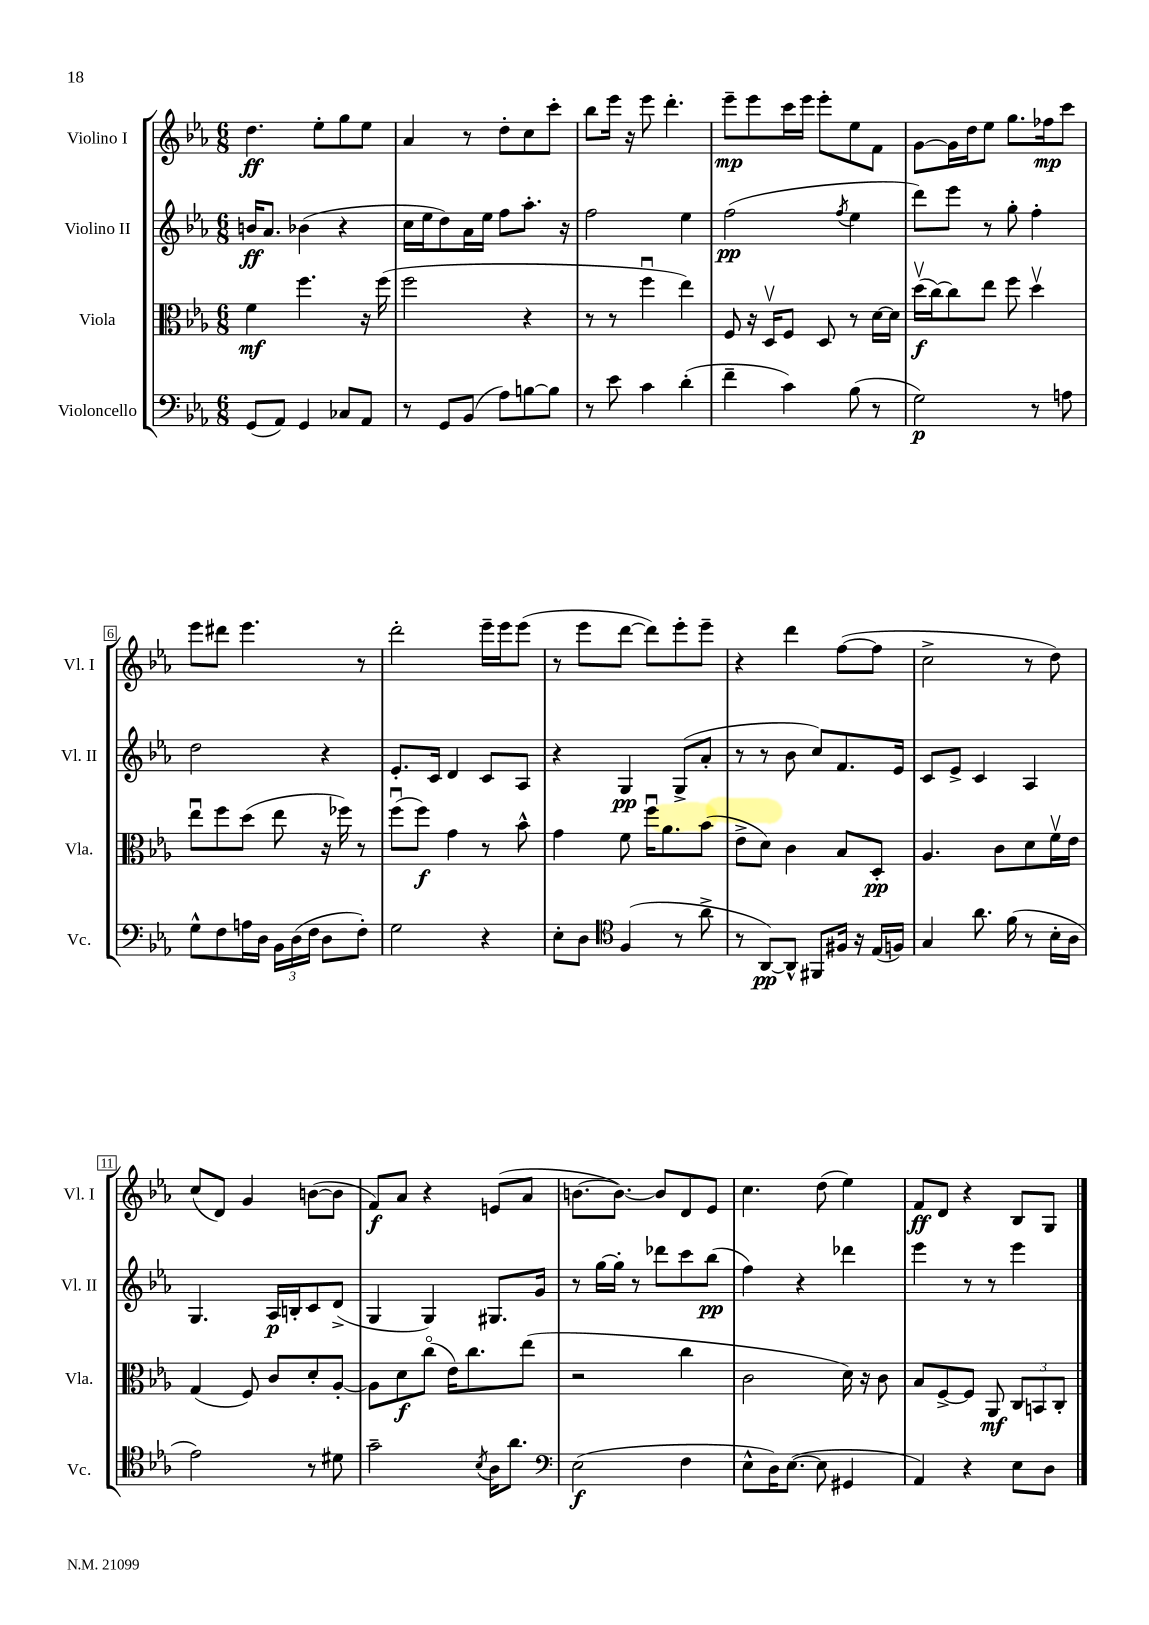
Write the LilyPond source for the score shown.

<<
\new StaffGroup <<
\new Staff = "s0" \with { instrumentName = "Violino I" shortInstrumentName = "Vl. I" } {
    \clef treble \key ees \major \numericTimeSignature \time 6/8
    \autoBeamOff d''4.\ff ees''8[-. g''8 ees''8] |
    aes'4 r8 d''8[-. c''8 c'''8]-. |
    bes''8[ ees'''16] r16 ees'''8 d'''4.-. |
    ees'''8[--\mp ees'''8 c'''16 ees'''16] ees'''8[-. ees''8 f'8] |
    g'8[~ g'16 d''16 ees''8] g''8.[ fes''16\mp c'''8] |
    ees'''8[ dis'''8] ees'''4. r8 |
    d'''2-. ees'''16[-- ees'''16 ees'''8]( |
    r8 ees'''8[ d'''8]~ d'''8[) ees'''8-. ees'''8]-- |
    r4 d'''4 f''8[~( f''8] |
    c''2-> r8 d''8) |
    c''8[( d'8]) g'4 b'8[~( b'8] |
    f'8[\f) aes'8] r4 e'8[( aes'8] |
    b'8.[~ b'8.]~) b'8[ d'8 ees'8] |
    c''4. d''8( ees''4) |
    f'8[\ff d'8] r4 bes8[ g8] \bar "|." |
}
\new Staff = "s1" \with { instrumentName = "Violino II" shortInstrumentName = "Vl. II" } {
    \clef treble \key ees \major \numericTimeSignature \time 6/8
    \autoBeamOff b'16[\ff aes'8.] bes'4( r4 |
    c''16[ ees''16 d''8) aes'16 ees''16] f''8[ aes''8.]-. r16 |
    f''2 ees''4 |
    f''2\pp( \acciaccatura { f''8 } ees''4 |
    d'''8[) ees'''8] r8 g''8-. f''4-. |
    d''2 r4 |
    ees'8.[-. c'16] d'4 c'8[ aes8] |
    r4 g4\pp g8[->( aes'8]-. |
    r8 r8 bes'8 c''8[) f'8. ees'16] |
    c'8[ ees'8]-> c'4 aes4 |
    g4. aes16[\p b16-. c'8 d'8]->( |
    g4 g4) gis8.[ g'16] |
    r8 g''16[~ g''16]-. r8 des'''8[ c'''8 bes''8]\pp( |
    f''4) r4 des'''4 |
    ees'''4 r8 r8 ees'''4 \bar "|." |
}
\new Staff = "s2" \with { instrumentName = "Viola" shortInstrumentName = "Vla." } {
    \clef alto \key ees \major \numericTimeSignature \time 6/8
    \autoBeamOff f'4\mf f''4. r16 f''16( |
    f''2 r4 |
    r8 r8 f''4\downbow ees''4) |
    f8 r16 d16[\upbow f8] d8 r8 d'16[~ d'16] |
    d''16[\upbow\f( c''16~) c''8 ees''8] f''8 d''4\upbow |
    ees''8[\downbow f''8 d''8]( ees''8 r16 fes''16) r8 |
    f''8[\downbow( f''8]\f) g'4 r8 bes'8-^ |
    g'4 f'8 f''16[\downbow aes'8. bes'8]( |
    ees'8[-> d'8]) c'4 bes8[ d8]-.\pp |
    aes4. c'8[ d'8 f'16\upbow ees'16] |
    g4( f8) c'8[ d'8-. aes8]~-. |
    aes8[ d'8\f c''8]\flageolet( ees'16[) c''8. ees''8]( |
    r2 c''4 |
    c'2 d'16) r16 c'8 |
    bes8[ f8~-> f8] aes,8\mf \tuplet 3/2 { c8[ b,8 c8]-. } \bar "|." |
}
\new Staff = "s3" \with { instrumentName = "Violoncello" shortInstrumentName = "Vc." } {
    \clef bass \key ees \major \numericTimeSignature \time 6/8
    \autoBeamOff g,8[( aes,8]) g,4 ces8[ aes,8] |
    r8 g,8[ bes,8]( aes8[) b8~ b8] |
    r8 ees'8 c'4 d'4-.( |
    f'4-- c'4) bes8( r8 |
    g2\p) r8 a8 |
    g8[-^ f8 a16 d16] \tuplet 3/2 { bes,16[ d16( f16] } d8[ f8]-.) |
    g2 r4 |
    ees8[-. d8] \clef tenor f4( r8 aes'8-> |
    r8 aes,8[~\pp) aes,8]-^ fis,8[ fis16] r16 ees16[( f16]) |
    g4 aes'8. f'16( r8 bes16[-. aes16] |
    ees'2) r8 dis'8 |
    g'2-- \acciaccatura { bes8 } aes16[ aes'8.] |
    \clef bass ees2\f( f4 |
    ees8[-^ d16) ees8.]~( ees8 gis,4 |
    aes,4) r4 ees8[ d8] \bar "|." |
}
>>
>>
\layout { \context { \Score \override BarNumber.stencil = #(make-stencil-boxer 0.1 0.3 ly:text-interface::print) } }
